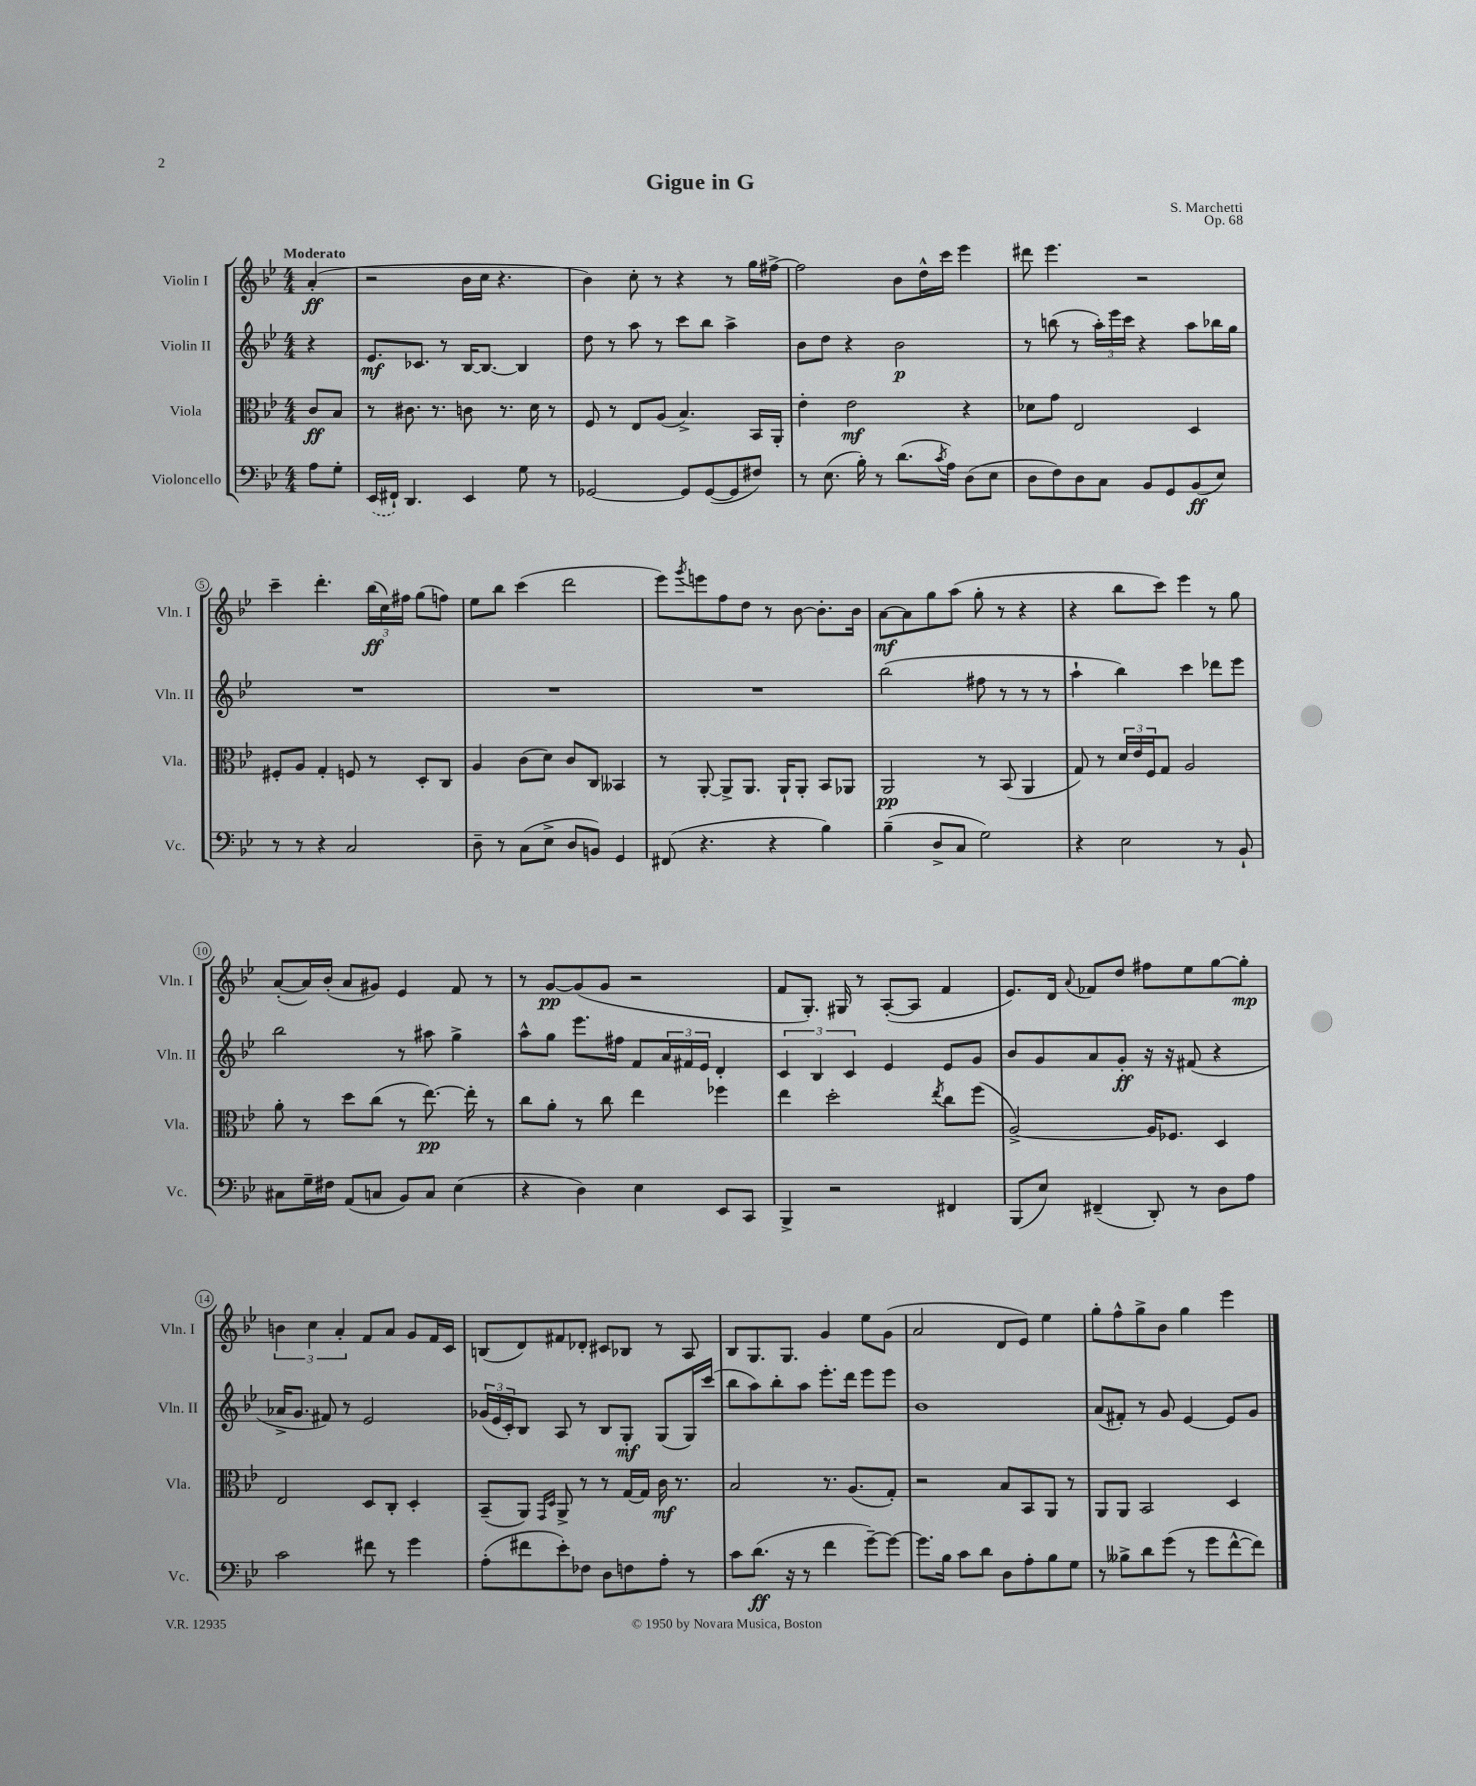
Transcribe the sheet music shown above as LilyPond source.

\header { title = "Gigue in G" composer = "S. Marchetti" opus = "Op. 68" }
<<
\new StaffGroup <<
\new Staff = "s0" \with { instrumentName = "Violin I" shortInstrumentName = "Vln. I" } {
    \clef treble \key bes \major \numericTimeSignature \time 4/4 \partial 4 \tempo "Moderato"
    a'4-.\ff( |
    r2 bes'16 c''16 r4. |
    bes'4) c''8-. r8 r4 r8 g''16 fis''16~-> |
    fis''2 bes'8 d''16-^ c'''16 ees'''4 |
    dis'''8 ees'''4. r2 |
    c'''4-- d'''4.-. \tuplet 3/2 { bes''16\ff( c''16) fis''16 } g''8( f''8) |
    ees''8 bes''8 c'''4( d'''2 |
    ees'''8) \acciaccatura { g'''8 } e'''8 f''8 d''8 r8 bes'8~ bes'8.-. bes'16 |
    a'8~\mf a'8 g''8 a''8( g''8-. r8 r4 |
    r4 bes''8 c'''8) ees'''4 r8 g''8 |
    a'8~-.( a'16) bes'16-.( a'8 gis'8) ees'4 f'8 r8 |
    r8 g'8~\pp g'8( g'8 r2 |
    f'8 g8.-.) gis16 r8 a8~-.( a8 f'4 |
    ees'8.) d'16 \appoggiatura { a'8 } fes'8 d''8 fis''8 ees''8 g''8~ g''8-.\mp |
    \tuplet 3/2 { b'4 c''4 a'4-. } f'8 a'8 g'8 f'16 c'16 |
    b8( d'8) fis'8 des'8-. cis'8 bes8 r8 a8 |
    bes8 g8. g8. g'4 ees''8 g'8( |
    a'2 d'8 ees'8) ees''4 |
    g''8-. f''8-^ g''8-> bes'8 g''4 ees'''4 \bar "|." |
}
\new Staff = "s1" \with { instrumentName = "Violin II" shortInstrumentName = "Vln. II" } {
    \clef treble \key bes \major \numericTimeSignature \time 4/4 \partial 4
    r4 |
    ees'8.\mf ces'8. r8 bes16~ bes8.~ bes4 |
    d''8 r8 a''8 r8 c'''8 bes''8 a''4-> |
    bes'8 d''8 r4 bes'2\p |
    r8 b''8( r8 \tuplet 3/2 { a''16-.) ees'''16 c'''16 } r4 a''8 bes''16 g''16 |
    R1 |
    R1 |
    R1 |
    bes''2( fis''8 r8 r8 r8 |
    a''4-! bes''4) c'''4 des'''8 ees'''8 |
    bes''2 r8 ais''8 g''4-> |
    a''8-^ g''8 ees'''8. fis''16 f'8 \tuplet 3/2 { a'16 fis'16 ees'16 } d'4-. |
    \tuplet 3/2 { c'4 bes4 c'4 } ees'4 ees'8 g'8 |
    bes'8 g'8 a'8 g'8-.\ff r16 r16 fis'8( r4 |
    aes'16-> g'8. fis'8) r8 ees'2 |
    \tuplet 3/2 { ges'16( ees'16 c'16-.) } bes8 a8 r8 bes8 g8-.\mf g8( g16) c'''16( |
    bes''8 a''8) bes''8-. a''8 ees'''8.-. d'''16 ees'''8 ees'''8 |
    bes'1 |
    a'8( fis'8-.) r8 g'8 ees'4~ ees'8 g'8 \bar "|." |
}
\new Staff = "s2" \with { instrumentName = "Viola" shortInstrumentName = "Vla." } {
    \clef alto \key bes \major \numericTimeSignature \time 4/4 \partial 4
    c'8\ff bes8 |
    r8 cis'8. r8. c'8 r8. d'16 r8 |
    f8 r8 ees8 a8( bes4.->) bes,16 a,16-. |
    ees'4-. ees'2\mf r4 |
    des'8 g'8 ees2 d4 |
    fis8-. a8 g4-. f8 r8 d8-. c8 |
    a4 c'8( d'8) c'8 c8 beses,4 |
    r8 a,8~-. a,8-> a,8. a,16-! a,8-. bes,8 aes,8 |
    a,2\pp r8 bes,8( a,4 |
    g8) r8 \tuplet 3/2 { d'16 ees'16 f16 } g8 a2 |
    a'8-. r8 d''8 c''8( r8 ees''8.~\pp) ees''16-. r8 |
    c''8 a'8-. r8 c''8 ees''4 fes''4 |
    ees''4 d''2-. \acciaccatura { ees''8 } c''8 f''8( |
    a2~->) a16 fes8. d4 |
    ees2 d8 c8-. d4-. |
    bes,8--( a,8) \grace { g,16 d16 } a,8-> r8 r8 g16~ g16 c'16\mf r8. |
    bes2 r8. a8.( g8-.) |
    r2 bes8 bes,8 a,8 r8 |
    a,8 a,8 bes,2 d4 \bar "|." |
}
\new Staff = "s3" \with { instrumentName = "Violoncello" shortInstrumentName = "Vc." } {
    \clef bass \key bes \major \numericTimeSignature \time 4/4 \partial 4
    a8 g8-. |
    \once \slurDashed ees,16( fis,16-!) d,4. ees,4 g8 r8 |
    ges,2~ ges,8 ges,8~( ges,8 fis8) |
    r8 ees8.( bes16-.) r8 d'8.( \acciaccatura { c'8 } a16) d8( ees8 |
    d8 f8) d8 c8 bes,8 g,8 bes,8\ff( ees8) |
    r8 r8 r4 c2 |
    d8-- r8 c8( ees8-> d8 b,8) g,4 |
    fis,8( r4. r4 bes4) |
    bes4--( d8-> c8 g2) |
    r4 ees2 r8 bes,8-! |
    cis8 g16-- fis16 a,8( c8 bes,8) c8 ees4( |
    r4 d4) ees4 ees,8 c,8 |
    bes,,4-> r2 fis,4 |
    bes,,8( ees8) fis,4--( d,8-.) r8 d8 a8 |
    c'2 fis'8 r8 g'4 |
    a8-.( fis'8 ees'8-.) fes8 d8 f8 a8-. r8 |
    c'8 d'8.\ff( r16 r8 f'4 g'8~--) g'8~ |
    g'8. bes16 c'8 d'8 d8 a8-. bes8 g8 |
    r8 beses8-> d'8 g'8( r8 g'8 f'8~-^ f'8) \bar "|." |
}
>>
>>
\layout { \context { \Score \override BarNumber.stencil = #(make-stencil-circler 0.1 0.3 ly:text-interface::print) } }
